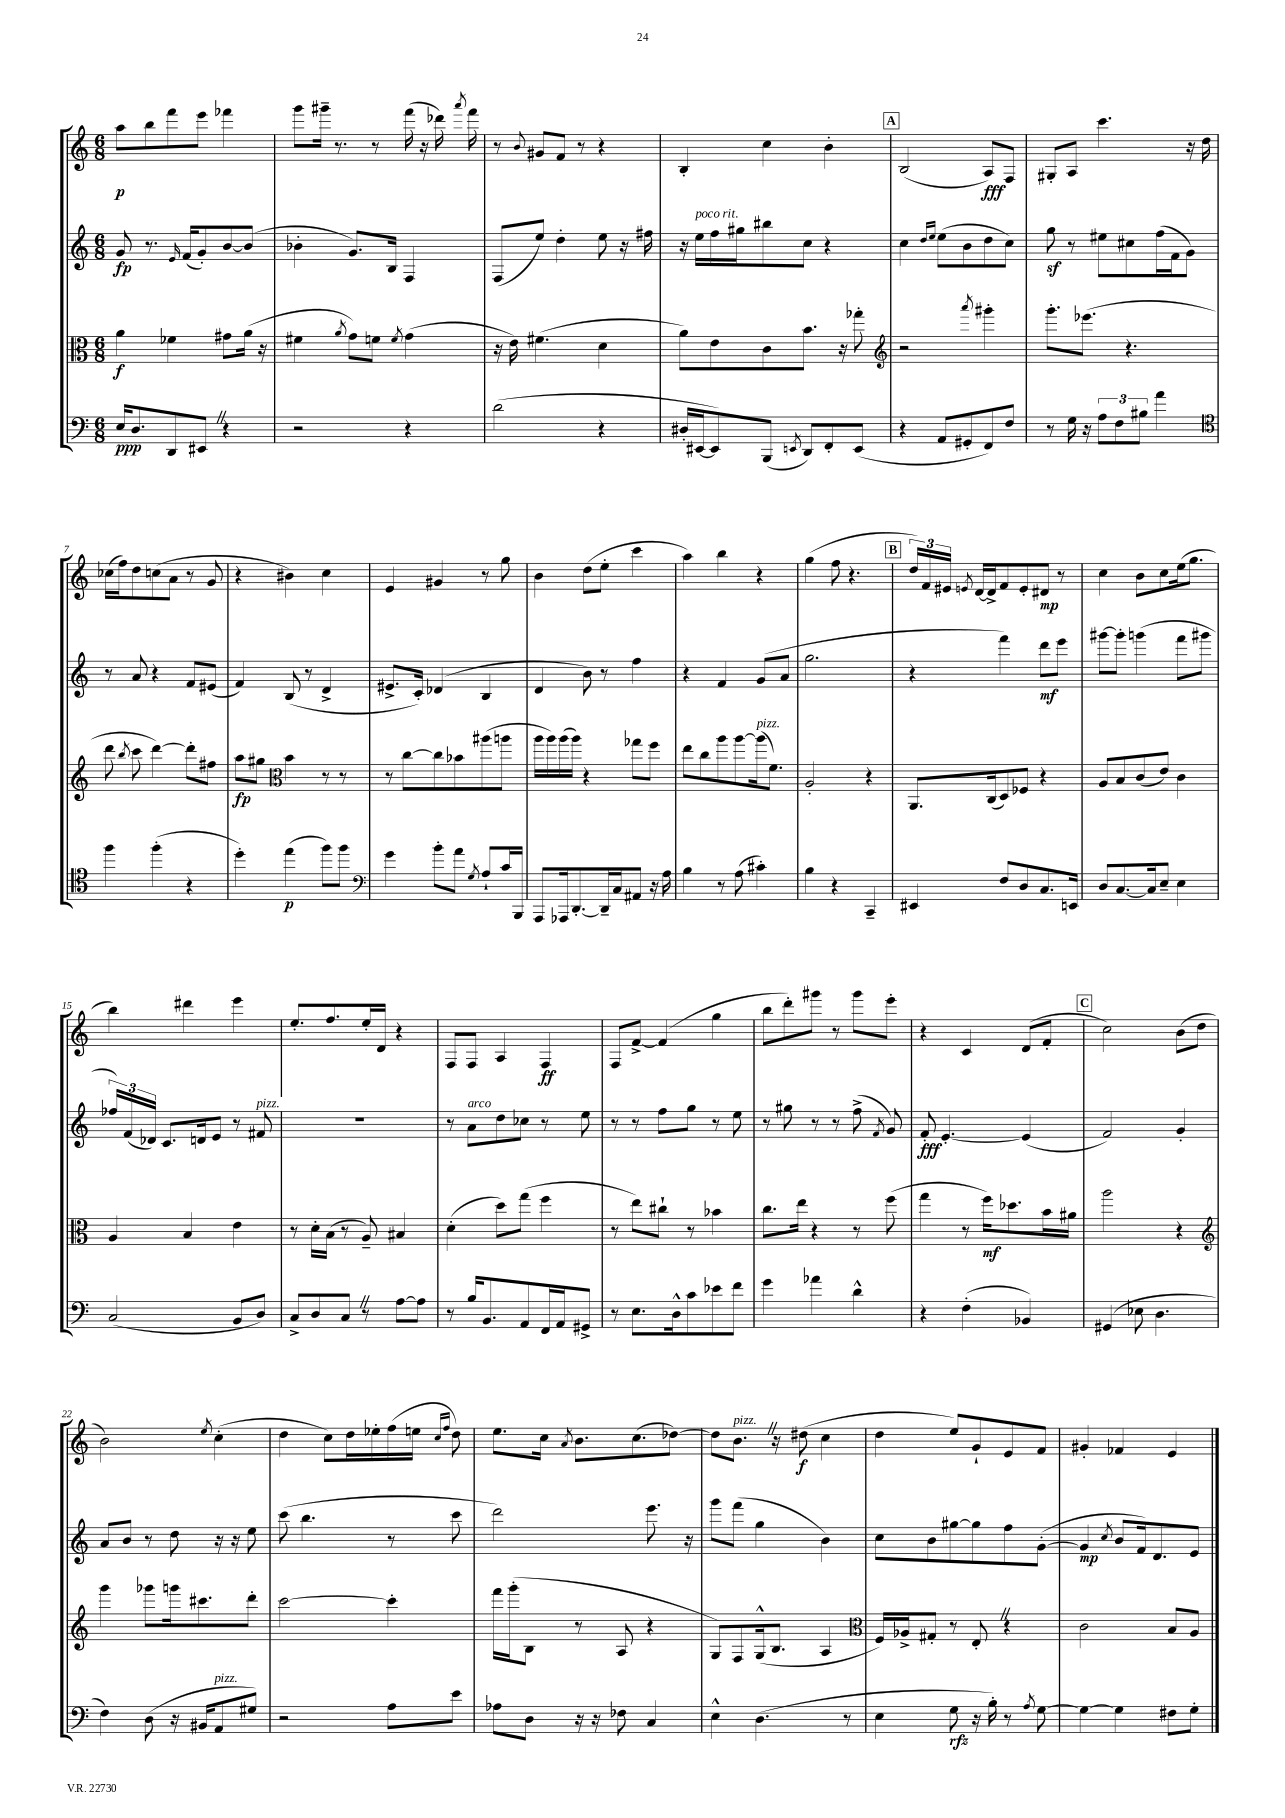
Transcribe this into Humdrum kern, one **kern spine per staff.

**kern	**kern	**kern	**kern
*staff4	*staff3	*staff2	*staff1
*clefF4	*clefC3	*clefG2	*clefG2
*k[]	*k[]	*k[]	*k[]
*M6/8	*M6/8	*M6/8	*M6/8
16E/LK	4a\	8g/	8aa\L
8.D/	.	.	.
.	.	8.r	8bb\
8DD/	4f-\	.	8fff\
.	.	16qqe/	.
.	.	(16f/LK	.
8EE#/J	.	8g'/)	8eee\J
4r	8g#\L	[8b/	4fff-\
.	(16a\Jk	(8b/]J	.
.	16r	.	.
=	=	=	=
2r	4f#\	4b-'\	8ggg\L
.	.	.	16ggg#~\Jk
.	.	.	8.r
.	8qa/	.	.
.	8g\L)	8.g/L)	.
.	8f\J	.	8r
.	.	16B/Jk	.
.	8qf/	.	.
4r	(4g\	4F/	(16fff\
.	.	.	16r
.	.	.	16ddd-\)
.	.	.	8qaaa/
.	.	.	16fff\
=	=	=	=
(2d\	16r	(8F/L	8r
.	16e\)	.	.
.	.	.	8qqb/
.	(4.f#\	8ee/J)	8g#/L
.	.	4dd'\	8f/J
.	.	.	8r
4r	4d\	8ee\	4r
.	.	16r	.
.	.	16ff#\	.
=	=	=	=
16D#'/LL	8a\L)	16r	4B'/
[16EE#/J	.	16ee\LL	.
8EE#/])	8e\	16ff\	.
.	.	16gg#\J	.
(8BBB/J	8c\	8bb#\	4cc\
8qEE/	.	.	.
8DD/L)	8.b\J	8cc\J	.
8FF'/	.	4r	4b'\
.	16r	.	.
(8EE/J	8gg-'\	.	.
=	=	=	=
*	*clefG2	*	*
4r	2r	4cc\	(2B/
.	.	16qqdd/LL	.
.	.	16qqee/JJ	.
8AA/L	.	(8ee\L	.
8GG#'/	.	8b\	.
.	8qaaa/	.	.
8FF/)	4ggg#'\	8dd\	8A/L)
8F/J	.	8cc\J)	8F/J
=	=	=	=
8r	8.ggg'\L	8gg\	8G#'/L
16G\	.	8r	8A/J
16r	(8.eee-\J	.	.
12A\L	.	8ee#\L	4.ccc\
12F\	.	.	.
.	4.r	8cc#\	.
12B#\J	.	.	.
4a\	.	(16ff\L	.
.	.	16f\J	.
.	.	8g\J)	16r
.	.	.	16dd\
=	=	=	=
*clefC4	*	*	*
4ff\	8ddd\	8r	(16cc-\LL
.	.	.	16ff\J)
.	8qbb/	.	.
.	8ccc\	8a/	8dd\
(4ff'\	[4ddd\)	4r	(8cc\
.	.	.	8a\J
4r	8ddd'\]L	8f/L	8r
.	8ff#\J	(8e#/J	8g/
=	=	=	=
4dd'\)	8aa\L	4f/)	4r
.	8gg#\J	.	.
*	*clefC3	*	*
(4ee\	4b\	(8B/	4b#\)
.	.	8r	.
8ff\L)	8r	4d^/	4cc\
8ff\J	8r	.	.
=	=	=	=
*clefF4	*	*	*
4g\	8r	8.e#^/L	4e/
.	[8cc\L	.	.
.	.	16c'/Jk)	.
8b'\L	8cc\]	(4d-/	4g#/
8a\J	8b-\	.	.
8qG/	.	.	.
8A`/L	(8aa#\	4B/	8r
16c/L	8aa\J	.	8gg\
16BBB/JJ	.	.	.
=	=	=	=
8AAA/L	16aa\LL	4d/	4b\
.	16aa\)	.	.
16AAA-/k	(16aa\	.	.
[8.DD'/	16aa\JJ)	.	.
.	4r	8b\)	(8dd\L
16DD~/]L	.	8r	8ee'\J
16C/J	.	.	.
8AA#/J	8gg-\L	4ff\	4ccc\
16r	8ff\J	.	.
16A\	.	.	.
=	=	=	=
4B\	8ee\L	4r	4aa\)
.	8cc\	.	.
8r	8aa\	4f/	4bb\
(8A\	[8aa\	.	.
4c#'\)	(16aa\]k	(8g/L	4r
.	8.f\J)	.	.
.	.	8a/J	.
=	=	=	=
4B\	2A'/	2.gg\	(4gg\
4r	.	.	8ff\
.	.	.	4.r
4CC~/	4r	.	.
=	=	=	=
4EE#/	8.AA/L	4r	24dd/LL)
.	.	.	24f/
.	.	.	24e#/JJ
.	.	.	8qe/
.	.	.	[16d/LL
.	(16C/k	.	16d^/]J
8F/L	8D/)	4fff\)	8f/
8D/	8F-/J	.	8e'/
8.C/	4r	8ddd\L	8d#/J
.	.	8eee\J	8r
16EE/Jk	.	.	.
=	=	=	=
8D/L	8A/L	[8ggg#\L	4cc\
[8.C/	8B/	8ggg#'\]J	.
.	(8c/	(4ggg\	8b\L
16C/]k	.	.	.
8E~/J	8e/J)	.	8cc\
4E\	4c\	8fff\L	(16ee\k
.	.	.	8.gg\J
.	.	8ggg#\J	.
=	=	=	=
(2C/	4A/	24ff-/LL)	4bb\)
.	.	(24f/	.
.	.	24d-/JJ)	.
.	.	8.c/L	.
.	4B/	.	4ddd#\
.	.	16d/k	.
.	.	8e/J	.
8BB/L	4e\	8r	4eee\
8D/J)	.	8f#/	.
=	=	=	=
8C^/L	8r	2.r	8.ee'/L
8D/	16d'\LL	.	.
.	(16B\JJ	.	8.ff/
8C/J	8r	.	.
8r	8A~/)	.	16ee'/L
.	.	.	16d/JJ
[8A\L	4B#/	.	4r
8A\]J	.	.	.
=	=	=	=
8r	(4d'\	8r	8F/L
16B/LK	.	8a\L	8F/J
8.BB/	.	.	.
.	8dd\L)	8dd\	4A/
8AA/	(8gg\J	8cc-\J	.
16FF/L	4ff\	8r	4F/
16AA/J	.	.	.
8GG#^/J	.	8ee\	.
=	=	=	=
8r	8r	8r	8F/L
8.E\L	8ee\L)	8r	[8f^/J
.	8cc#`\J	8ff\L	(4f/]
16D^^\k	.	.	.
8c\	8r	8gg\J	.
8e-\	4b-\	8r	4gg\
8f\J	.	8ee\	.
=	=	=	=
4g\	8.cc\L	8r	8bb\L
.	.	8gg#\	8ddd'\)
.	16ee\Jk	.	.
4a-\	4r	8r	8ggg#\J
.	.	8r	8r
4d^^\	8r	(8ff^\	8ggg#\L
.	.	8qf/	.
.	(8ff\	8g/)	8eee'\J
=	=	=	=
4r	4gg\	8f'/	4r
.	.	[4.e'/	.
(4F'\	8r	.	4c/
.	16ff\LK)	.	.
.	8.dd-\	.	.
4BB-/)	.	(4e/]	(8d/L
.	16b\L	.	8f'/J
.	16a#\JJ	.	.
=	=	=	=
(4GG#/	2aa\	2f/)	2cc\)
8E-\	.	.	.
4.D\	.	.	.
.	4r	4g'/	(8b\L
.	.	.	8dd\J
=	=	=	=
*	*clefG2	*	*
4F\)	4ggg\	8a/L	2b\)
.	.	8b/J	.
(8D\	8ggg-\L	8r	.
16r	16ggg\k	8dd\	.
16BB#/LK	8.ccc#\	.	.
.	.	.	8qee/
8AA/	.	16r	(4cc'\
.	.	16r	.
8G#/J)	8ddd'\J	8ee\	.
=	=	=	=
2r	[2ccc\	(8ccc\	4dd\
.	.	4.bb\	.
.	.	.	8cc\L)
.	.	.	16dd\L
.	.	.	16ee-'\
8A\L	4ccc'\]	8r	(16ff\
.	.	.	16ee\JJ
.	.	.	16qqcc/LL
.	.	.	16qqff/JJ
8e\J	.	8ccc\	8dd\)
=	=	=	=
8A-\L	16fff\LL	2ddd\)	8.ee\L
.	(16ggg'\J	.	.
8D\J	8B\J	.	.
.	.	.	16cc\Jk
.	.	.	8qa/
16r	8r	.	8.b\L
16r	.	.	.
8F-\	8A/	.	.
.	.	.	(8.cc\
4C/	4r	8.eee\	.
.	.	.	[8dd-\J)
.	.	16r	.
=	=	=	=
4E^^\	8G/L)	8ggg\L	8dd-\]L
.	8F/	(8fff\J	8.b\J
(4.D\	(16G^^/k	4gg\	.
.	8.B/J	.	16r
.	.	.	(8dd#\
.	4A/	4b\)	4cc\
8r	.	.	.
=	=	=	=
*	*clefC3	*	*
4E\	16F/LL)	8cc\L	4dd\
.	16A-^/J	.	.
.	8G#'/J	8b\	.
8G\	8r	[8gg#\	8ee/L)
16r	8E'/	8gg#\]	8g`/
16B'\)	.	.	.
8r	4r	8ff\	8e/
8qA/	.	.	.
[8G\	.	([8g'\J	8f/J
=	=	=	=
4G\_	2c\	4g/]	4g#'/
.	.	8qcc/	.
4G\]	.	8b/L	4f-/
.	.	16f/k)	.
.	.	8.d/	.
8F#\L	8B/L	.	4e/
8G'\J	8A/J	8e/J	.
==	==	==	==
*-	*-	*-	*-
